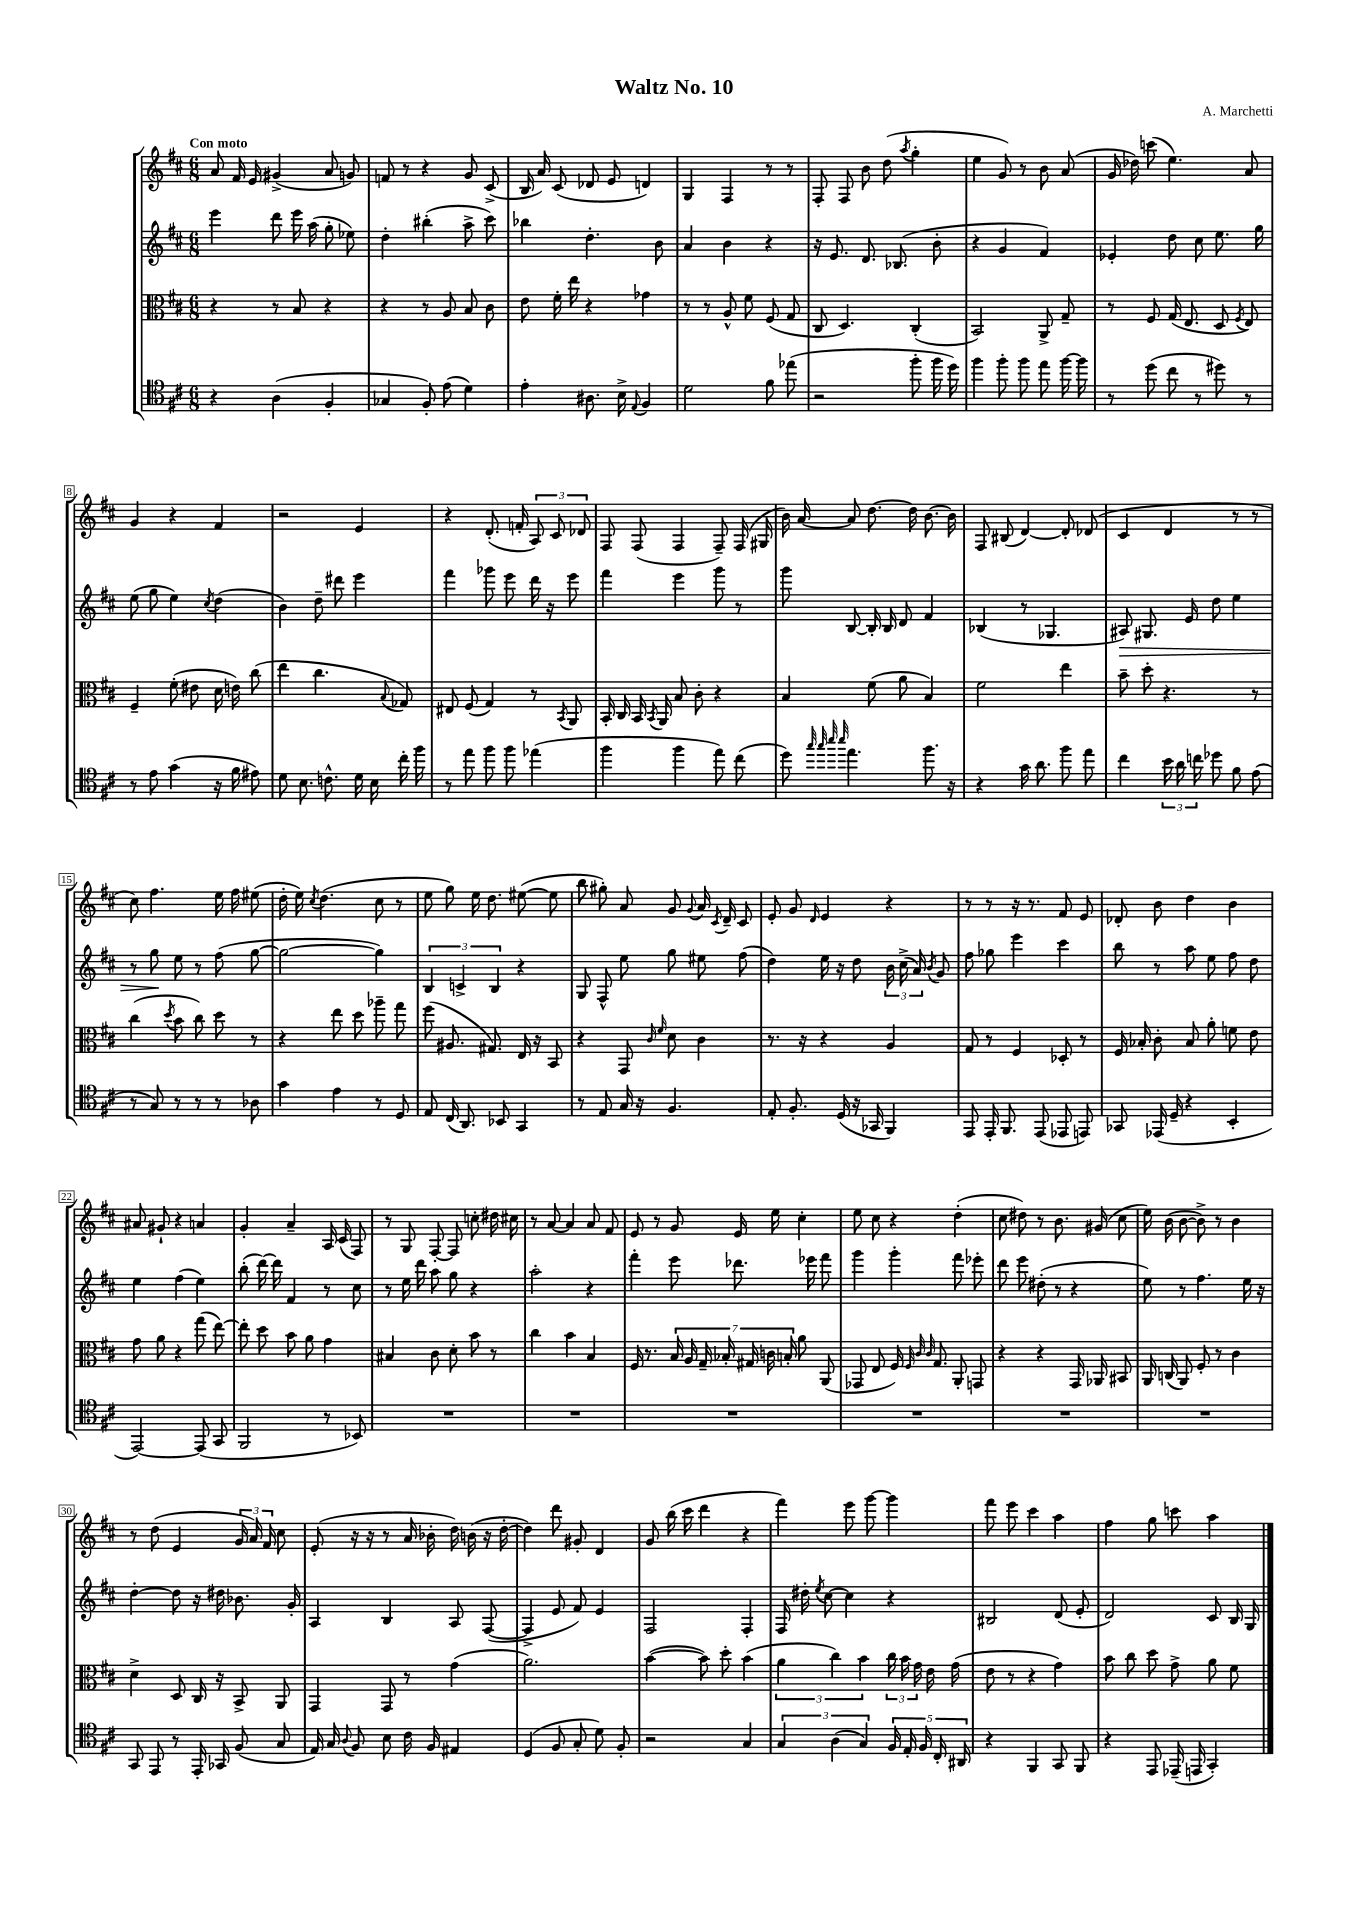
\header { title = "Waltz No. 10" composer = "A. Marchetti" }
<<
\new StaffGroup <<
\new Staff = "s0" {
    \clef treble \key d \major \numericTimeSignature \time 6/8 \tempo "Con moto"
    \autoBeamOff a'8 fis'16 e'16 gis'4->( a'8 g'8) |
    f'8 r8 r4 g'8 cis'8->( |
    b16 a'16) cis'8( des'8 e'8 d'4) |
    g4 fis4 r8 r8 |
    fis8-. fis8 b'8 d''8( \acciaccatura { a''8 } g''4-. |
    e''4 g'8) r8 b'8 a'8( |
    g'16 des''16) c'''8( e''4.) a'8 |
    g'4 r4 fis'4 |
    r2 e'4 |
    r4 d'8.-.( f'16-. \tuplet 3/2 { a8) cis'8 des'8 } |
    fis8 fis8( fis4 fis8--) fis16( gis16 |
    b'16) a'16~ a'8 d''8.~ d''16 b'8.~ b'16 |
    fis8 bis8( d'4~) d'8-. des'8( |
    cis'4 d'4 r8 r8 |
    cis''8) fis''4. e''16 fis''16 eis''8( |
    d''16-. e''16) \acciaccatura { cis''8 } d''4.( cis''8 r8 |
    e''8 g''8) e''16 d''8. eis''8~( eis''8 |
    b''8 gis''8-.) a'8 g'8 \appoggiatura { g'8 } a'16 \acciaccatura { cis'8 } d'16-- cis'8 |
    e'8-. g'8 \grace { d'16 } e'4 r4 |
    r8 r8 r16 r8. fis'8 e'8 |
    des'8-. b'8 d''4 b'4 |
    ais'8 gis'8-! r4 a'4 |
    g'4-. a'4-- a16 cis'16( fis8) |
    r8 g8 fis8~-. fis8 c''8-. dis''16 cis''16 |
    r8 a'8~ a'4 a'8 fis'8 |
    e'8 r8 g'8 e'16 e''16 cis''4-. |
    e''8 cis''8 r4 d''4-.( |
    cis''8 dis''8) r8 b'8. gis'16( cis''8 |
    e''16) b'16( b'8~ b'8->) r8 b'4 |
    r8 d''8( e'4 \tuplet 3/2 { g'16 a'16) fis'16 } cis''8 |
    e'8-.( r16 r16 r8 a'16 bes'16-. d''16) b'16( r16 d''16~-. |
    d''4) d'''8 gis'8-. d'4 |
    g'8 b''16( cis'''16 d'''4 r4 |
    fis'''4) e'''8 g'''8~ g'''4 |
    fis'''8 e'''8 cis'''4 a''4 |
    fis''4 g''8 c'''8 a''4 \bar "|." |
}
\new Staff = "s1" {
    \clef treble \key d \major \numericTimeSignature \time 6/8
    \autoBeamOff e'''4 d'''8 e'''16 a''16( g''8-. ees''8) |
    d''4-. bis''4-.( a''8-> cis'''8) |
    bes''4 d''4.-. b'8 |
    a'4 b'4 r4 |
    r16 e'8. d'8. bes8.( b'8-. |
    r4 g'4 fis'4) |
    ees'4-. d''8 cis''8 e''8. g''16 |
    e''8( g''8 e''4) \acciaccatura { cis''8 } d''4( |
    b'4) d''8-- dis'''8 e'''4 |
    fis'''4 ges'''8 e'''8 d'''16 r16 e'''8 |
    fis'''4 e'''4 g'''8 r8 |
    g'''8 b8~ b16-. b16 d'8 fis'4 |
    bes4( r8 ges4. |
    ais8\>) gis8. e'16 d''8 e''4 |
    r8 g''8\! e''8 r8 fis''8( g''8~ |
    g''2~ g''4) |
    \tuplet 3/2 { b4 c'4-> b4 } r4 |
    g8 fis8-^ e''8 g''8 eis''8 fis''8( |
    d''4) e''16 r16 d''8 \tuplet 3/2 { b'16 cis''16->( a'16) } \acciaccatura { b'8 } g'8 |
    fis''8 ges''8 e'''4 cis'''4 |
    b''8 r8 a''8 e''8 fis''8 d''8 |
    e''4 fis''4( e''4) |
    b''8-.( d'''16~) d'''16 fis'4 r8 cis''8 |
    r8 e''16 d'''16 a''8 g''8 r4 |
    a''2-. r4 |
    fis'''4-. e'''8 des'''8. ees'''16 fis'''8 |
    g'''4 g'''4-. fis'''8 ees'''8-. |
    d'''8 e'''8 dis''8-.( r8 r4 |
    e''8) r8 fis''4. e''16 r16 |
    d''4~-. d''8 r16 dis''16 bes'8. g'16-. |
    a4 b4 a8 fis8~( |
    fis4-> e'8 fis'8) e'4 |
    fis2 fis4-. |
    fis16 dis''16-. \acciaccatura { e''8 } cis''8~ cis''4 r4 |
    bis2 d'8( e'8-. |
    d'2) cis'8 b16 g16 \bar "|." |
}
\new Staff = "s2" {
    \clef alto \key d \major \numericTimeSignature \time 6/8
    \autoBeamOff r4 r8 b8 r4 |
    r4 r8 a8 b8 cis'8 |
    e'8 fis'16-. e''16 r4 ges'4 |
    r8 r8 a8-^ fis'8 fis8( g8 |
    cis8 d4.) cis4-.( |
    b,2) a,8-> g8-- |
    r8 fis8 g16( e8. d8 \acciaccatura { fis8 } e8) |
    fis4-- fis'8-.( eis'8 d'16 e'16) cis''8( |
    e''4 cis''4. \appoggiatura { b8 } ges8) |
    eis8 fis8( g4) r8 \acciaccatura { b,8 } a,8 |
    b,16-. cis16 b,16 \acciaccatura { b,8 } a,16 b8 cis'8-. r4 |
    b4 fis'8( a'8 b4) |
    fis'2 e''4 |
    b'8-- d''8-. r4. r8 |
    cis''4( \acciaccatura { d''8 } b'8 cis''8) d''8 r8 |
    r4 e''8 d''8 aes''8-- g''8 |
    fis''8( ais8. gis8.) e16 r16 b,8 |
    r4 g,8 \grace { cis'16 fis'16 } d'8 cis'4 |
    r8. r16 r4 a4 |
    g8 r8 fis4 des8-. r8 |
    fis16 bes16-. cis'8-. bes8 a'8-. f'8 e'8 |
    g'8 a'8 r4 g''8( e''8~) |
    e''8-. d''8 b'8 a'8 g'4 |
    bis4 cis'8 d'8-. b'8 r8 |
    cis''4 b'4 b4 |
    fis16 r8. \tuplet 7/4 { b16 a16 g16-- bes16-. gis16 c'16 b16-. } a'8 a,8( |
    ges,8 e8 fis16) \grace { fis32 cis'32 cis'32 } g8. a,8-. g,8 |
    r4 r4 g,16 aes,16 bis,8 |
    a,16 c16( a,8) fis8-. r8 cis'4 |
    d'4-> d8 cis16 r16 b,8-> a,8 |
    g,4 g,8 r8 g'4( |
    a'2.) |
    b'4~( b'8) d''8-. b'4( |
    \tuplet 3/2 { a'4 cis''4) b'4 } \tuplet 3/2 { cis''16 b'16 g'16 } e'16 g'16( |
    e'8 r8 r4 g'4) |
    b'8 cis''8 d''8 g'8-> a'8 fis'8 \bar "|." |
}
\new Staff = "s3" {
    \clef tenor \key d \major \numericTimeSignature \time 6/8
    \autoBeamOff r4 a4( fis4-. |
    ges4 fis8-.) e'8( d'4) |
    e'4-. ais8. b16-> \appoggiatura { e8 } fis4 |
    d'2 fis'8 ees''8( |
    r2 fis''8-. fis''16 d''16) |
    fis''4 fis''8-. fis''8 e''8 fis''16~ fis''16 |
    r8 d''8( cis''8 r8 dis''8) r8 |
    r8 e'8 g'4( r16 fis'16 eis'8) |
    d'8 b8. c'8.-^ d'16 b16 cis''16-. fis''16 |
    r8 e''8 fis''8 fis''8 ees''4( |
    fis''4 fis''4 e''8) cis''8( |
    d''8) \grace { g''32 g''32 b''32 b''32 } e''4. fis''8. r16 |
    r4 g'16 a'8. fis''8 e''8 |
    cis''4 \tuplet 3/2 { b'16 a'16 c''16 } des''8 fis'8 e'8( |
    r8 g8) r8 r8 r8 aes8 |
    g'4 e'4 r8 d8 |
    e8 cis16( a,8.) bes,8 g,4 |
    r8 e8 g16 r16 fis4. |
    e8-. fis8.-. d16( r16 ges,16 fis,4) |
    e,8 e,16-. fis,8. e,8( ees,8 e,8) |
    ges,8 ees,16( d16-- r4 b,4-. |
    e,2~) e,8( g,8 |
    fis,2 r8 bes,8) |
    R2. |
    R2. |
    R2. |
    R2. |
    R2. |
    R2. |
    g,8 e,8 r8 e,16-. ges,16 fis8( g8 |
    e16) g16 \appoggiatura { a8 } fis8 b8 cis'16 fis16 eis4 |
    d4( fis8 g8-. d'8) fis8-. |
    r2 g4 |
    \tuplet 3/2 { g4 a4( g4) } \tuplet 5/4 { fis16 e16-. fis16 cis16-. ais,16 } |
    r4 fis,4 g,8 fis,8 |
    r4 e,8 ees,16--( e,16 g,4-.) \bar "|." |
}
>>
>>
\layout { \context { \Score \override BarNumber.stencil = #(make-stencil-boxer 0.1 0.3 ly:text-interface::print) } }
